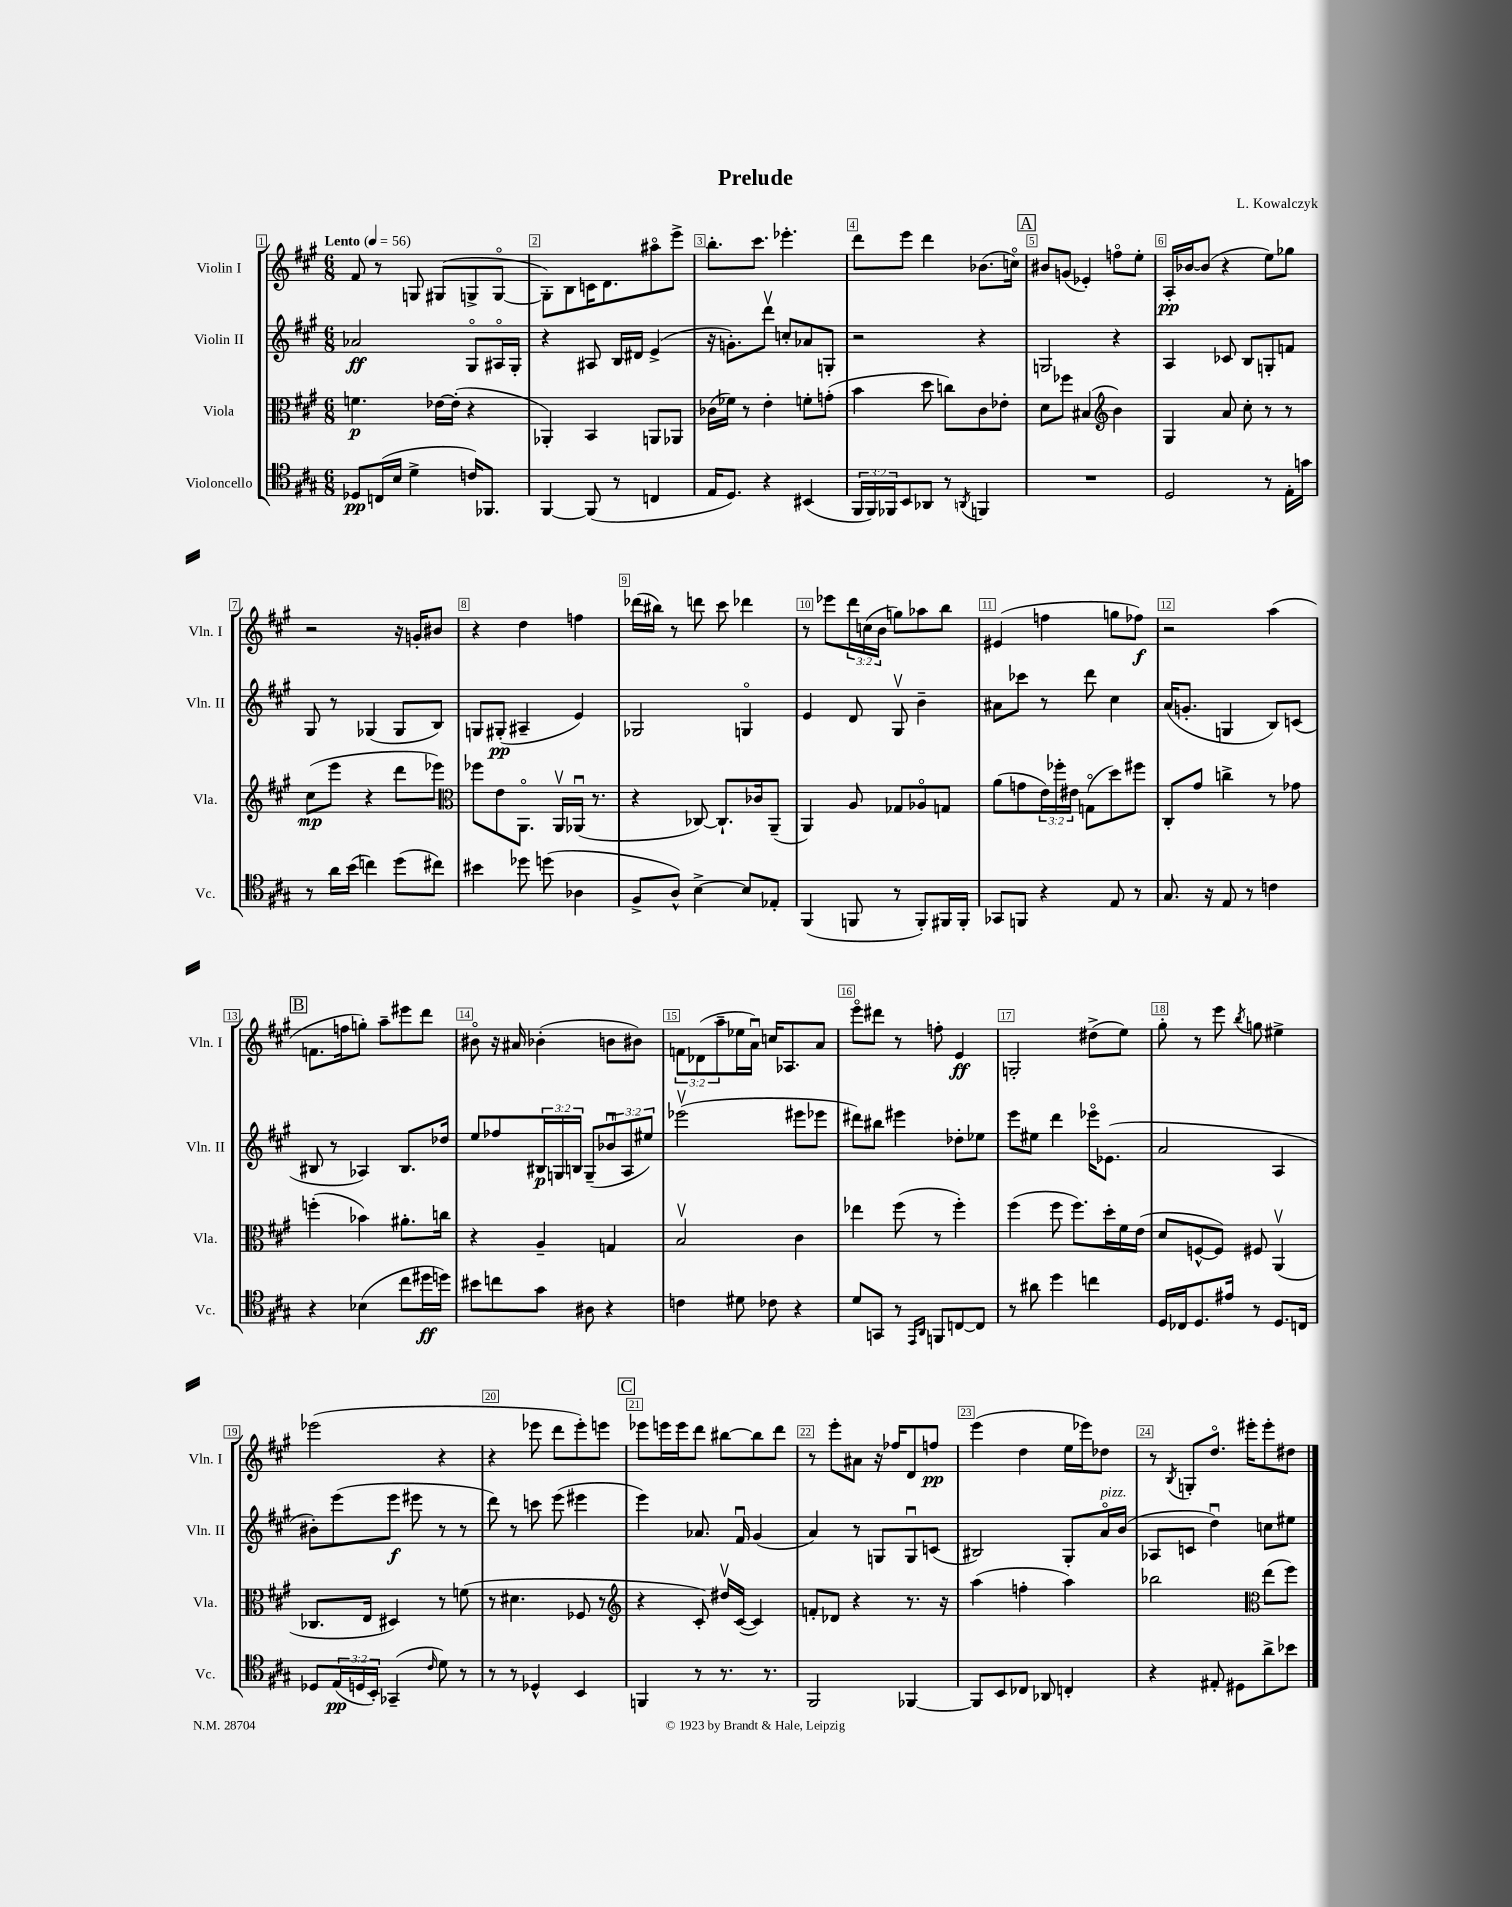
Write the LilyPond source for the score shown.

\header { title = "Prelude" composer = "L. Kowalczyk" }
<<
\new StaffGroup <<
\new Staff = "s0" \with { instrumentName = "Violin I" shortInstrumentName = "Vln. I" } {
    \clef treble \key a \major \numericTimeSignature \time 6/8 \override Staff.TupletNumber.text = #tuplet-number::calc-fraction-text \tempo "Lento" 4 = 56
    fis'8 r8 g8 gis8( g8-> g8~\flageolet |
    g8-.) b8 c'16 d'8. ais''8\flageolet e'''8-> |
    b''8.-. cis'''8. ees'''4.-. |
    d'''8 e'''8 d'''4 bes'8.( c''16\flageolet) |
    \mark \markup { \box "A" } bis'8 g'8( ees'4-.) f''8\flageolet e''8-. |
    a16-.\pp bes'16~ bes'8( r4 e''8) ges''8 |
    r2 r16 g'16-. bis'8 |
    r4 d''4 f''4 |
    des'''16( bis''16) r8 d'''8 cis'''8 des'''4 |
    r8 ees'''8 \tuplet 3/2 { d'''16 c''16( b'16 } g''8) aes''8 b''8 |
    eis'4( f''4 g''8 fes''8\f) |
    r2 a''4( |
    \mark \markup { \box "B" } f'8. f''16 g''8-.) a''8-- eis'''8 d'''8 |
    bis'8\flageolet r16 ais'16 bes'4-.( b'8 bis'8) |
    \tuplet 3/2 { f'8 des'8( a''8-- } ees''16 a'16\downbow) c''16 aes8. a'8 |
    e'''8\flageolet dis'''8 r8 f''8-. e'4\ff |
    g2-. dis''8->( e''8) |
    gis''8-. r8 e'''8 \acciaccatura { b''8 } g''8 eis''4-> |
    ees'''2( r4 |
    r4 ees'''8 d'''8 ees'''8-.) e'''8 |
    \mark \markup { \box "C" } ees'''8 e'''16 e'''16 d'''8 bis''8~ bis''8 d'''8 |
    r8 e'''8-. ais'8 r16 fes''16 d'8 f''8\pp |
    e'''4( d''4 e''16 ees'''16) des''8 |
    r8 \acciaccatura { b8 } g8-. d''8.\flageolet eis'''16-. eis'''8-. dis''8 \bar "|." |
}
\new Staff = "s1" \with { instrumentName = "Violin II" shortInstrumentName = "Vln. II" } {
    \clef treble \key a \major \numericTimeSignature \time 6/8 \override Staff.TupletNumber.text = #tuplet-number::calc-fraction-text
    aes'2\ff gis8\flageolet ais16\flageolet gis16-. |
    r4 ais8 b16 dis'16 e'4->( |
    r16 g'8.-.) d'''8\upbow c''8-. aes'8 g8-. |
    r2 r4 |
    \mark \markup { \box "A" } g2 r4 |
    a4 ces'8 b8 g8-. f'8 |
    gis8 r8 ges4( ges8 b8) |
    g8 gis8-.\pp( ais4-- e'4) |
    ges2 g4\flageolet |
    e'4 d'8 gis8\upbow b'4-- |
    ais'8 ces'''8 r8 d'''8 cis''4 |
    a'16( g'8.-. g4 b8) c'8( |
    \mark \markup { \box "B" } bis8 r8 aes4) bis8. des''16 |
    e''8 fes''8 \tuplet 3/2 { bis16\p g16 b16 } g8--( \tuplet 3/2 { bes'8\downbow a8 eis''8) } |
    ees'''2\upbow( eis'''8 ees'''8 |
    dis'''8) bis''8 eis'''4 des''8-. ees''8 |
    e'''8 eis''8 d'''4 ees'''16\flageolet ees'8.( |
    a'2 a4 |
    bis'8-.) e'''8( e'''8\f eis'''8 r8 r8 |
    d'''8) r8 c'''8 e'''8( eis'''4 |
    \mark \markup { \box "C" } e'''4) aes'8. fis'16\downbow gis'4( |
    a'4) r8 g8 g8\downbow c'8( |
    bis2) gis8-. a'16\flageolet^\markup { \italic "pizz." } b'16( |
    aes8 c'8 d''4\downbow) c''8 eis''8 \bar "|." |
}
\new Staff = "s2" \with { instrumentName = "Viola" shortInstrumentName = "Vla." } {
    \clef alto \key a \major \numericTimeSignature \time 6/8 \override Staff.TupletNumber.text = #tuplet-number::calc-fraction-text
    f'4.\p ees'16~ ees'16-.( r4 |
    aes,4-.) b,4 a,8 aes,8 |
    ces'16( fes'16) r8 e'4-. f'8-. g'8-.( |
    b'4 d''8 c''8) cis'8 ees'8-. |
    \mark \markup { \box "A" } d'8 fes''8 bis4( \clef treble b'4) |
    gis4 a'8 cis''8-. r8 r8 |
    cis''8\mp( e'''8 r4 d'''8 ees'''8) |
    \clef alto fes''8 e'8 a,8.\flageolet a,16\upbow aes,16\downbow( r8. |
    r4 ces8~) ces8.-! ces'16 a,8--( |
    a,4) a8 ges8 aes8\flageolet g8 |
    a'8( g'8 \tuplet 3/2 { e'16) fes''16-. eis'16 } g8\flageolet( d''8) fis''8 |
    cis8-. gis'8 c''4-> r8 ges'8 |
    \mark \markup { \box "B" } f''4-.( bes'4) ais'8.-. c''16 |
    r4 a4-- g4 |
    b2\upbow cis'4 |
    ees''4 fis''8( r8 fis''4-.) |
    fis''4( fis''8 fis''8.) d''16-. fis'16 e'16( |
    d'8 f8~-^ f8) fis8 a,4\upbow( |
    ces8. e16 dis4) r8 f'8( |
    r8 dis'4. fes8 r8 |
    \mark \markup { \box "C" } \clef treble r4 cis'8-.) dis''16\upbow cis'16~( cis'4) |
    f'8-. des'8 r4 r8. r16 |
    a''4( f''4-. a''4) |
    bes''2 \clef alto e''8( fis''8) \bar "|." |
}
\new Staff = "s3" \with { instrumentName = "Violoncello" shortInstrumentName = "Vc." } {
    \clef tenor \key a \major \numericTimeSignature \time 6/8 \override Staff.TupletNumber.text = #tuplet-number::calc-fraction-text
    des8\pp c16( b16 d'4-> c'16) fes,8. |
    fis,4~ fis,8( r8 c4 |
    e16 d8.) r4 bis,4( |
    \tuplet 3/2 { fis,16 fis,16) fes,16 } b,8 aes,8 r8 \acciaccatura { a,8 } f,4 |
    \mark \markup { \box "A" } R2. |
    d2 r8 e16-. g'16 |
    r8 a'16 b'16( c''4) d''8( cis''8) |
    bis'4 des''8 d''8( aes4 |
    fis8-> a8-^) b4~-> b8 ees8-. |
    fis,4( f,8 r8 f,8-.) fis,16 fis,16-. |
    ges,8 f,8 r4 e8 r8 |
    gis8. r16 e8 r8 c'4 |
    \mark \markup { \box "B" } r4 bes4( cis''8 dis''16\ff d''16) |
    bis'8 c''8 gis'8 ais8 r4 |
    c'4 dis'8 ces'8 r4 |
    d'8 g,8 r8 \grace { e,16 a,16 } f,8 c8~ c8 |
    r8 ais'8 d''4 c''4 |
    d16 ces16 d8. eis'16 r8 d8. c16 |
    des8 \tuplet 3/2 { e16\pp( d16 b,16-.) } ges,4--( \grace { cis'16 } d'8) r8 |
    r8 r8 des4-^ b,4 |
    \mark \markup { \box "C" } f,4 r8 r8. r8. |
    fis,2 fes,4~ |
    fes,8 b,8 ces8 aes,8 c4-. |
    r4 eis8-. dis8 a'8-> bes'8 \bar "|." |
}
>>
>>
\layout { \context { \Score \override BarNumber.break-visibility = ##(#f #t #t) barNumberVisibility = #all-bar-numbers-visible \override BarNumber.stencil = #(make-stencil-boxer 0.1 0.3 ly:text-interface::print) } }
